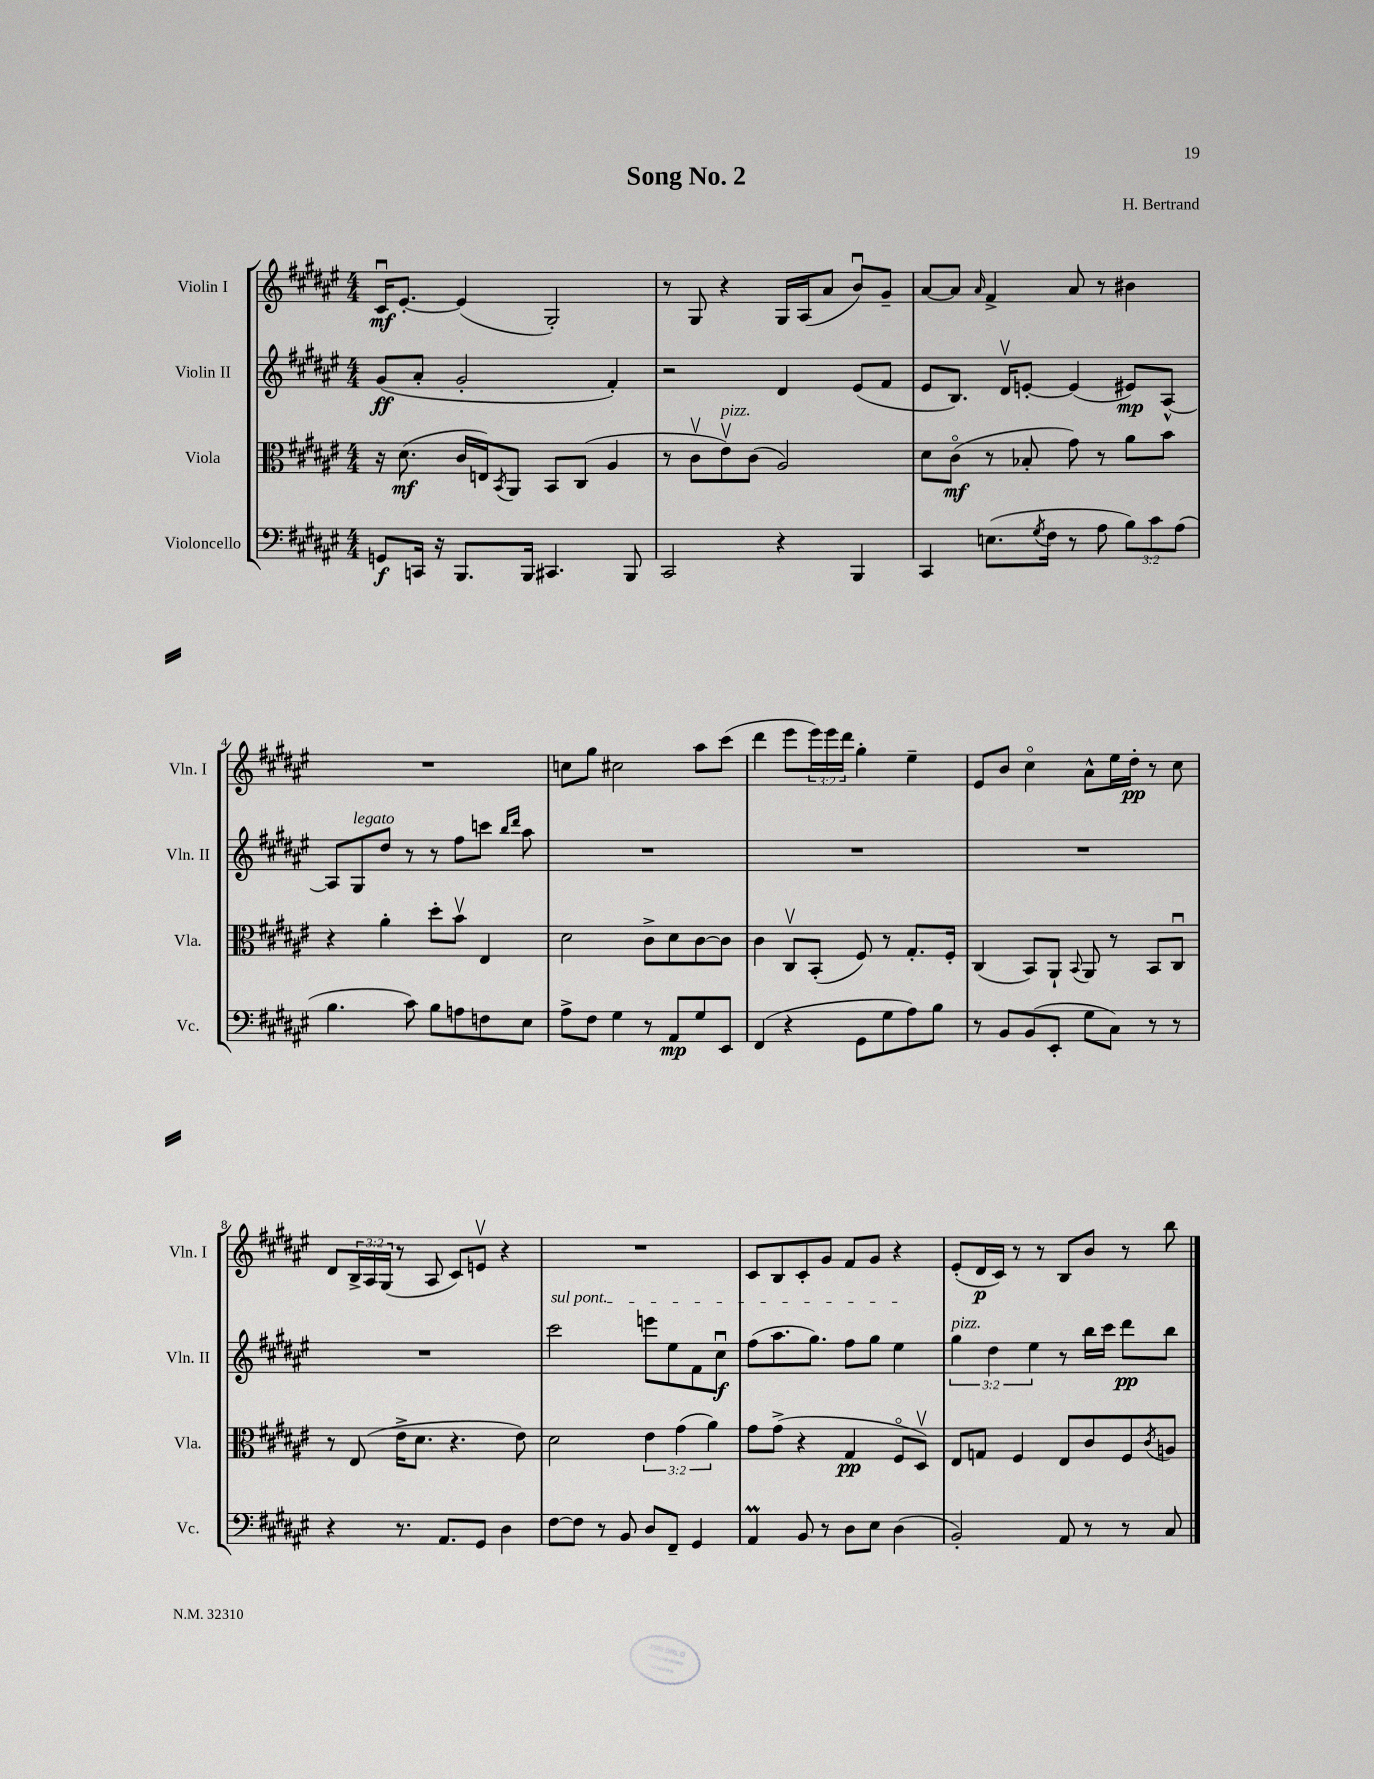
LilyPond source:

\header { title = "Song No. 2" composer = "H. Bertrand" }
<<
\new StaffGroup <<
\new Staff = "s0" \with { instrumentName = "Violin I" shortInstrumentName = "Vln. I" } {
    \clef treble \key fis \major \numericTimeSignature \time 4/4 \override Staff.TupletNumber.text = #tuplet-number::calc-fraction-text
    cis'16\downbow\mf eis'8.~-. eis'4( gis2-.) |
    r8 gis8 r4 gis16 ais16( ais'8 b'8\downbow) gis'8-- |
    ais'8~ ais'8 \grace { ais'16 } fis'4-> ais'8 r8 bis'4 |
    R1 |
    c''8 gis''8 cis''2 ais''8 cis'''8( |
    dis'''4 eis'''8 \tuplet 3/2 { eis'''16) eis'''16 dis'''16 } gis''4-. eis''4-- |
    eis'8 b'8 cis''4\flageolet ais'8-^ eis''16 dis''16-.\pp r8 cis''8 |
    dis'8 \tuplet 3/2 { b16-> ais16 gis16( } r8 ais8 cis'8) e'8\upbow r4 |
    R1 |
    cis'8 b8 cis'8-. gis'8 fis'8 gis'8 r4 |
    eis'8-.( dis'16\p cis'16) r8 r8 b8 b'8 r8 b''8 \bar "|." |
}
\new Staff = "s1" \with { instrumentName = "Violin II" shortInstrumentName = "Vln. II" } {
    \clef treble \key fis \major \numericTimeSignature \time 4/4 \override Staff.TupletNumber.text = #tuplet-number::calc-fraction-text
    gis'8\ff( ais'8-. gis'2-. fis'4-.) |
    r2 dis'4 eis'8( fis'8 |
    eis'8 b8.) dis'16\upbow e'8~-. e'4( eis'8\mp) ais8~-^ |
    ais8 gis8^\markup { \italic "legato" } dis''8 r8 r8 fis''8 c'''8 \grace { b''16 dis'''16 } ais''8 |
    R1 |
    R1 |
    R1 |
    R1 |
    \once \override TextSpanner.bound-details.left.text = \markup { \italic "sul pont." } cis'''2\startTextSpan e'''8 eis''8 fis'8 cis''8\downbow\f |
    fis''8( ais''8. gis''8.) fis''8 gis''8 eis''4\stopTextSpan |
    \tuplet 3/2 { gis''4^\markup { \italic "pizz." } dis''4 eis''4 } r8 b''16 cis'''16 dis'''8\pp b''8 \bar "|." |
}
\new Staff = "s2" \with { instrumentName = "Viola" shortInstrumentName = "Vla." } {
    \clef alto \key fis \major \numericTimeSignature \time 4/4 \override Staff.TupletNumber.text = #tuplet-number::calc-fraction-text
    r16 dis'8.\mf( cis'16 e16) \acciaccatura { b,8 } ais,8 b,8 cis8( ais4 |
    r8 cis'8\upbow eis'8\upbow^\markup { \italic "pizz." }) cis'8( ais2) |
    dis'8 cis'8\flageolet\mf( r8 bes8-. gis'8) r8 ais'8 b'8 |
    r4 ais'4-. dis''8-. b'8\upbow eis4 |
    dis'2 cis'8-> dis'8 cis'8~ cis'8 |
    cis'4 cis8\upbow b,8-.( fis8) r8 gis8.-. fis16-. |
    cis4( b,8) ais,8-! \appoggiatura { b,8 } ais,8 r8 b,8 cis8\downbow |
    r8 eis8( eis'16-> dis'8. r4. eis'8) |
    dis'2 \tuplet 3/2 { eis'4 gis'4( ais'4) } |
    gis'8 gis'8->( r4 gis4\pp fis8\flageolet dis8\upbow) |
    eis8 g8 fis4 eis8 cis'8 fis8 \acciaccatura { cis'8 } a8 \bar "|." |
}
\new Staff = "s3" \with { instrumentName = "Violoncello" shortInstrumentName = "Vc." } {
    \clef bass \key fis \major \numericTimeSignature \time 4/4 \override Staff.TupletNumber.text = #tuplet-number::calc-fraction-text
    g,8\f c,16 r16 b,,8. b,,16 cis,4. b,,8 |
    cis,2 r4 b,,4 |
    cis,4 e8.( \acciaccatura { gis8 } fis16 r8 ais8 \tuplet 3/2 { b8) cis'8 ais8( } |
    b4. cis'8) b8 a8 f8 eis8 |
    ais8-> fis8 gis4 r8 ais,8\mp gis8 eis,8 |
    fis,4( r4 gis,8 gis8 ais8) b8 |
    r8 b,8 b,8( eis,8-. gis8 cis8) r8 r8 |
    r4 r8. ais,8. gis,8 dis4 |
    fis8~ fis8 r8 b,8 dis8 fis,8-- gis,4 |
    ais,4\prall b,8 r8 dis8 eis8 dis4( |
    b,2-.) ais,8 r8 r8 cis8 \bar "|." |
}
>>
>>
